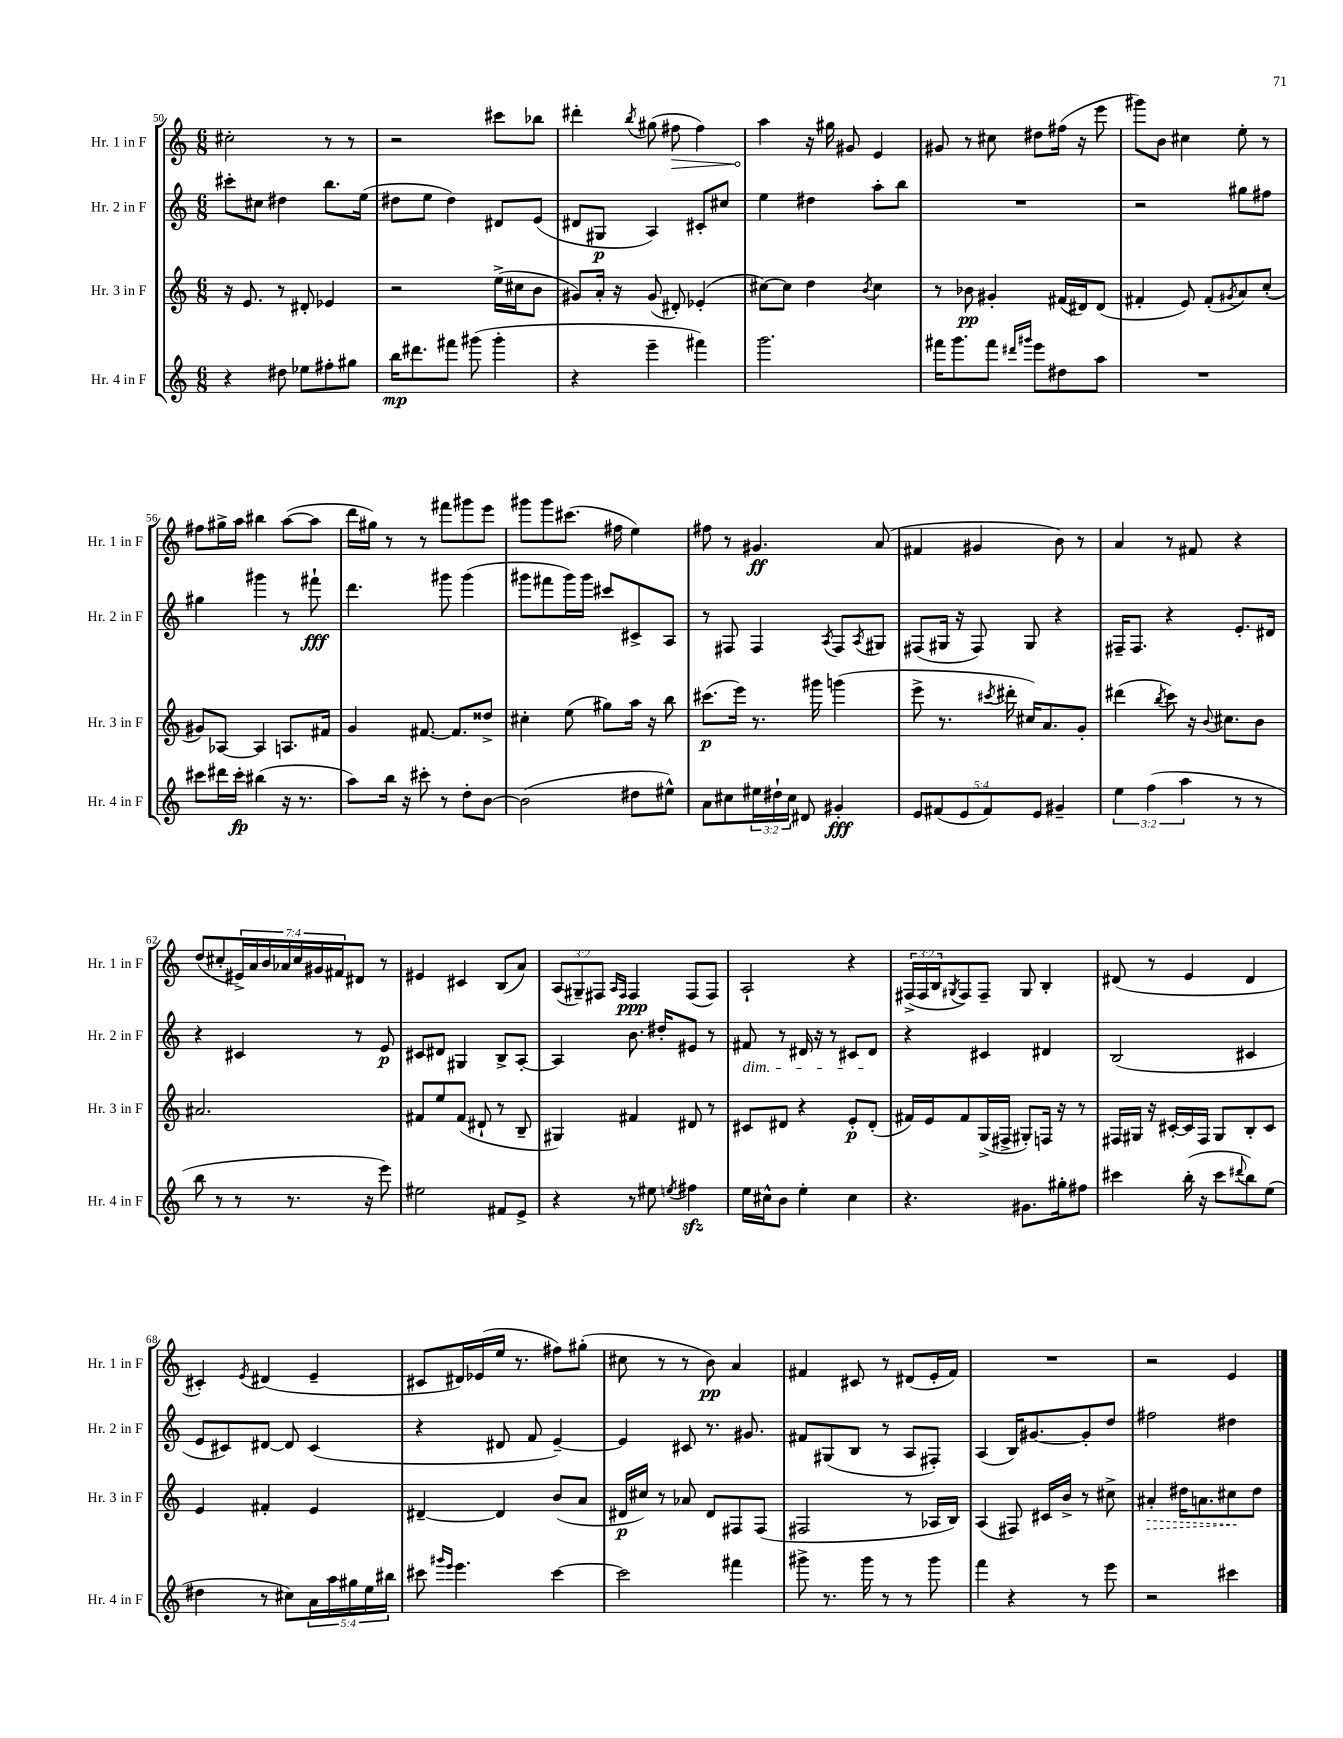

**kern	**kern	**kern	**kern
*staff4	*staff3	*staff2	*staff1
*clefG2	*clefG2	*clefG2	*clefG2
*k[]	*k[]	*k[]	*k[]
*M6/8	*M6/8	*M6/8	*M6/8
4r	16r	8ccc#'	2cc#'
.	8.e	.	.
.	.	8cc#	.
8dd#	8r	4dd#	.
8ee-	8d#'	.	.
8ff#'	4e-	8.bb	8r
8gg#	.	.	8r
.	.	(16ee	.
=	=	=	=
16bb	2r	8dd#	2r
8.ddd#	.	.	.
.	.	8ee	.
8fff#	.	4dd#)	.
(8ggg#	.	.	.
4ggg#'	(16ee^	8d#	8ccc#
.	16cc#	.	.
.	8b	(8e	8bb-
=	=	=	=
4r	8g#)	8d#	4ddd#'
.	16a'	8G#	.
.	16r	.	.
.	.	.	8qbb
4eee~	(8g#	4A)	(8gg#
.	8d#')	.	8ff#
4fff#)	(4e-'	8c#'	4ff#)
.	.	8cc#	.
=	=	=	=
2.ggg	[8cc#)	4ee	4aa
.	8cc#]	.	.
.	4dd	4dd#	16r
.	.	.	16gg#
.	.	.	8g#
.	8qb	.	.
.	4cc#	8aa'	4e
.	.	8bb	.
=	=	=	=
16fff#	8r	2.r	8g#
8.ggg	.	.	.
.	8b-	.	8r
8fff#	4g#'	.	8cc#
16qqddd#	.	.	.
16qqggg#	.	.	.
8eee	.	.	8dd#
8dd#	(16f#	.	(16ff#
.	16d#)	.	16r
8aa	(8d#	.	8eee
=	=	=	=
2.r	4f#'	2r	8ggg#)
.	.	.	8b
.	8e)	.	4cc#
.	(8f#'	.	.
.	8qg#	.	.
.	8a)	8gg#	8ee'
.	(8cc'	8ff#	8r
=	=	=	=
8ccc#	8g#)	4gg#	8ff#
16ddd#	[8A-	.	16gg#^
16ccc#'	.	.	16aa
(4bb#	4A-]	4ggg#	4bb#
16r	8.A	8r	([8aa
8.r	.	.	.
.	.	8fff#`	8aa]
.	16f#	.	.
=	=	=	=
8aa)	4g	4.ddd	16ddd
.	.	.	16gg#)
16bb	.	.	8r
16r	.	.	.
8ccc#'	[8.f#	.	8r
8r	.	8ggg#	8fff#
.	8.f#]	.	.
8dd'	.	(4ggg#	8ggg#
[8b	8dd##^	.	8eee
=	=	=	=
(2b]	4cc#'	8ggg#	8ggg#
.	.	8fff#	8ggg#
.	(8ee	16ggg#)	(8.ccc#
.	.	16ggg#	.
.	8gg#)	8ccc#	.
.	.	.	16ff#
8dd#	16aa	8c#^	4ee)
.	16r	.	.
8ee#^^)	8bb	8A	.
=	=	=	=
8a	(8.ccc#	8r	8ff#
8cc#	.	8F#	8r
.	16eee)	.	.
24ee#	8.r	4F#	4.g#
24dd#`	.	.	.
24cc#	.	.	.
8d#	.	.	.
.	16ggg#	.	.
.	.	8qA	.
4g#'	(4ggg	8F#	.
.	.	8qA	.
.	.	8G#	(8a
=	=	=	=
10e	8eee^	(8F#	4f#
(10f#	.	.	.
.	8.r	16G#	.
.	.	16r	.
10e	.	.	.
.	.	8F#)	4g#
10f#)	.	.	.
.	8qccc#	.	.
.	16ddd#'	.	.
.	16cc#)	8G#	.
10e	.	.	.
.	8.a	.	.
4g#~	.	4r	8b)
.	8g'	.	8r
=	=	=	=
6ee	(4ddd#	16F#~	4a
.	.	8.F#	.
(6ff	.	.	.
.	8qbb	.	.
.	8ccc)	4r	8r
6aa	.	.	.
.	16r	.	8f#
.	8qqb	.	.
.	8.cc#	.	.
8r	.	8.e'	4r
8r	8b	.	.
.	.	16d#	.
=	=	=	=
8bb	2.a#	4r	(8dd
8r	.	.	8cc#'
8r	.	4c#	28e#^)
.	.	.	28a
.	.	.	28b
.	.	.	28a-
8.r	.	.	.
.	.	.	28cc#
.	.	.	28g#
.	.	.	28f#
.	.	8r	8d#
16r	.	.	.
8eee)	.	8e	8r
=	=	=	=
2ee#	8f#	8c#	4e#
.	8ee	8d#	.
.	(8f#	4G#	4c#
.	8d#`	.	.
8f#	8r	8B^	(8B
8e^	8B~	[8A'	8a)
=	=	=	=
4r	4G#)	4A]	(12A
.	.	.	12G#~)
.	.	.	12F#
.	.	.	16qqA
.	.	.	16qqF#
8r	4f#	8.b	4F#
8ee#	.	.	.
.	.	16dd#'	.
8qee	.	.	.
4ff#	8d#	8e#	(8F#
.	8r	8r	8F#)
=	=	=	=
16ee	8c#	8f#	2A`
16cc#^^	.	.	.
8b	8d#	8r	.
4ee'	4r	16d#	.
.	.	16r	.
.	.	8r	.
4cc#	8e'	8c#	4r
.	(8d#'	8d#	.
=	=	=	=
4.r	16f#)	4r	(24F#^
.	.	.	24F#
.	16e	.	.
.	.	.	24B
.	.	.	8qG#
.	8f#	.	8F#)
.	(16G^	4c#	8F#~
.	16F#^	.	.
8.g#	8G#')	.	8G#
.	16F	4d#	4B'
16gg#'	16r	.	.
8ff#	8r	.	.
=	=	=	=
4ccc#	16F#	(2B	(8d#
.	16G#	.	.
.	16r	.	8r
.	[16c#'	.	.
(16bb'	16c#]	.	4e
16r	16F#	.	.
8ccc#	8G#	.	.
8qqddd#	.	.	.
8bb)	8B'	4c#	4d#
(8ee	8c#	.	.
=	=	=	=
4dd#	4e	8e	4c#')
.	.	8c#)	.
.	.	.	8qe
8r	4f#'	[8d#	(4d#
8cc#)	.	8d#]	.
20a	4e	(4c#	4e~
20aa	.	.	.
20gg#	.	.	.
20ee	.	.	.
20bb#	.	.	.
=	=	=	=
8ccc#	[4d#~	4r	8c#
16qqggg#	.	.	.
16qqeee	.	.	.
4.eee	.	.	16d#)
.	.	.	(16e-
.	4d#]	8d#	16ee
.	.	.	8.r
.	.	8f	.
[4ccc#	(8b	[4e~)	8ff#)
.	8a	.	(8gg#'
=	=	=	=
2ccc#]	16d#	4e]	8cc#
.	16cc#)	.	.
.	8r	.	8r
.	8a-	8c#	8r
.	8d#	8.r	8b)
4fff#	8F#	.	4a
.	.	8.g#	.
.	(8F#	.	.
=	=	=	=
8ggg#^	2F#	8f#	4f#
8.r	.	(8G#	.
.	.	8B	8c#
16ggg#	.	.	.
8r	.	8r	8r
8r	8r	8A	(8d#
8ggg#	16A-	8F#')	16e'
.	16B)	.	16f#)
=	=	=	=
4fff	(4A	(4A	2.r
4r	8F#)	16B)	.
.	.	[8.g#	.
.	16c#	.	.
.	16b^	.	.
8r	8r	8g#']	.
8eee	8cc#^	8dd	.
=	=	=	=
2r	4a#'	2ff#	2r
.	16dd#	.	.
.	8.a	.	.
4ccc#	8cc#	4dd#	4e
.	8dd#	.	.
==	==	==	==
*-	*-	*-	*-
